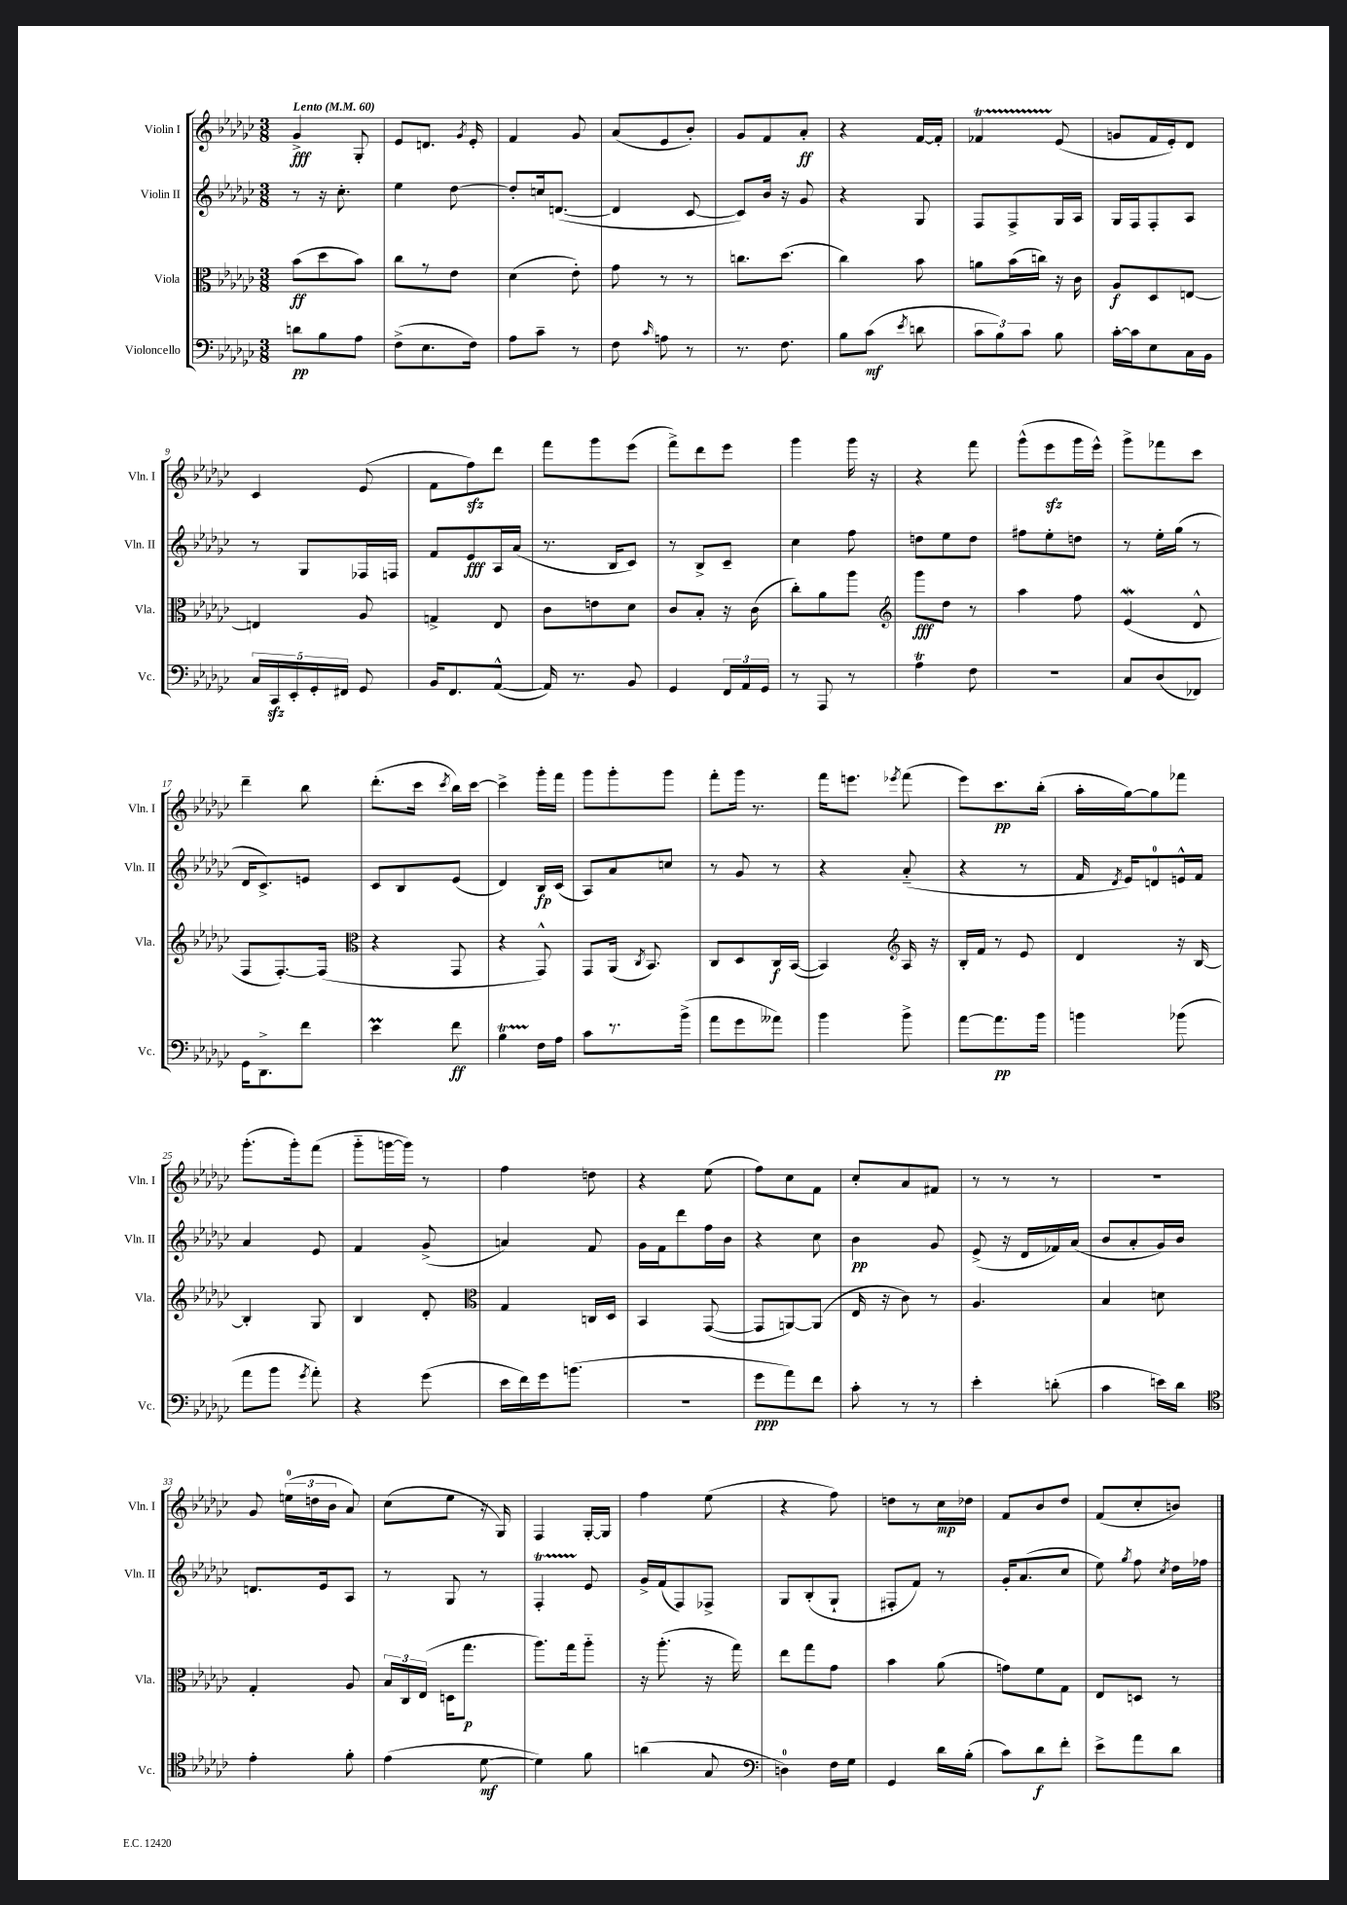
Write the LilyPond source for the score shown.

<<
\new StaffGroup <<
\new Staff = "s0" \with { instrumentName = "Violin I" shortInstrumentName = "Vln. I" } {
    \clef treble \key ges \major \numericTimeSignature \time 3/8 \tempo "Lento" 4 = 60
    \autoBeamOff ges'4->\fff ges8-. |
    ees'8[ d'8.] \acciaccatura { ges'8 } ees'16-. |
    f'4 ges'8 |
    aes'8[( ees'8 bes'8]-.) |
    ges'8[ f'8 aes'8]-.\ff |
    r4 f'16[~ f'16]-. |
    fes'4\startTrillSpan ees'8\stopTrillSpan( |
    g'8[ f'16 ees'16-.) des'8] |
    ces'4 ees'8( |
    f'8[ f''8\sfz) des'''8] |
    f'''8[ ges'''8 ees'''8]( |
    f'''8[->) des'''8 ees'''8] |
    ges'''4 ges'''16 r16 |
    r4 f'''8 |
    ges'''8[-^( ees'''8\sfz ges'''16 ees'''16]-^) |
    ges'''8[-> fes'''8 ces'''8] |
    des'''4-- bes''8 |
    des'''8.[-.( ces'''16] \acciaccatura { ces'''8 } bes''16[) ces'''16]~ |
    ces'''4-> ges'''16[-. f'''16] |
    ges'''8[ ges'''8-. ges'''8] |
    f'''8[-. ges'''16] r8. |
    f'''16[ e'''8.] \acciaccatura { ees'''8 } f'''8( |
    ees'''8[) ces'''8.\pp bes''16]-.( |
    aes''16[-. ges''16~) ges''8 fes'''8] |
    ges'''8.[-.( ges'''16-.) f'''8]( |
    ges'''8[-_ g'''16~ g'''16]) r8 |
    f''4 d''8 |
    r4 ees''8( |
    f''8[) ces''8 f'8] |
    ces''8[-. aes'8 fis'8] |
    r8 r8 r8 |
    R4. |
    ges'8 \tuplet 3/2 { e''16[-0( d''16 bes'16] } aes'8) |
    ces''8[( ees''8] r16 ges16) |
    f4 ges16[~-. ges16] |
    f''4 ees''8( |
    r4 f''8) |
    d''8[ r8 ces''16\mp des''16] |
    f'8[ bes'8 des''8] |
    f'8[( ces''8-. b'8]) \bar "|." |
}
\new Staff = "s1" \with { instrumentName = "Violin II" shortInstrumentName = "Vln. II" } {
    \clef treble \key ges \major \numericTimeSignature \time 3/8
    \autoBeamOff r8 r16 ces''8.-. |
    ees''4 des''8~ |
    des''8[-. c''16 d'8.]~( |
    d'4 ces'8~ |
    ces'8[) bes'16] r16 ges'8 |
    r4 ges8 |
    f8[ f8-> ges16 aes16] |
    ges16[ f16 f8-. aes8] |
    r8 ges8[ fes16 f16] |
    f'8[ ees'8\fff aes16 aes'16]( |
    r8. bes16[ ces'8]) |
    r8 bes8[-> ces'8]-- |
    ces''4 f''8 |
    d''8[ ees''8 d''8] |
    fis''8[ ees''8-. d''8] |
    r8 ees''16[-. ges''16]( r8 |
    des'16[ ces'8.->) e'8] |
    ces'8[ bes8 ees'8]( |
    des'4) bes16[\fp ces'16]( |
    aes8[) aes'8 c''8] |
    r8 ges'8 r8 |
    r4 aes'8-_( |
    r4 r8 |
    f'16 \acciaccatura { des'8 } ees'16[) d'8-0 e'16-^ f'16] |
    aes'4 ees'8 |
    f'4 ges'8->( |
    a'4) f'8 |
    ges'16[ f'16 des'''8 f''16 bes'16] |
    r4 ces''8 |
    bes'4\pp ges'8 |
    ees'8->( r16 des'16[ fes'16) aes'16]( |
    bes'8[ aes'8-. ges'16) bes'16] |
    d'8.[ ees'16 aes8] |
    r8 ges8 r8 |
    f4-.\startTrillSpan ees'8\stopTrillSpan |
    ges'16[-> f'16( f8) fes8]-> |
    ges8[ bes8-.( ges8]-! |
    fis8[-. f'8]) r8 |
    ges'16[-. aes'8.( ces''8] |
    ees''8) \acciaccatura { ges''8 } f''8 \acciaccatura { ces''8 } des''16[ fes''16] \bar "|." |
}
\new Staff = "s2" \with { instrumentName = "Viola" shortInstrumentName = "Vla." } {
    \clef alto \key ges \major \numericTimeSignature \time 3/8
    \autoBeamOff bes'8[\ff( des''8 bes'8]) |
    ces''8[ r8 ees'8] |
    des'4( ees'8-.) |
    ges'8 r8 r8 |
    c''8.[ des''8.]( |
    ces''4) bes'8 |
    a'8[ bes'16( c''16]) r16 ces'16 |
    aes8[\f des8 e8]~ |
    e4 aes8 |
    g4-> ees8 |
    ces'8[ e'8 des'8] |
    ces'8[ bes8]-. r16 ces'16( |
    ces''8[-.) aes'8 aes''8] |
    \clef treble ges'''8[\fff des''8] r8 |
    aes''4 f''8 |
    ees'4\mordent( des'8-^ |
    f8[ f8.~-.) f16]( |
    \clef alto r4 ges,8 |
    r4 ges,8-^) |
    ges,8[ aes,16]( \acciaccatura { ces8 } bes,8.) |
    ces8[ des8 ces16\f bes,16]~( |
    bes,4) \clef treble aes16 r16 |
    bes16[-. f'16] r8 ees'8 |
    des'4 r16 bes16~ |
    bes4-. ges8 |
    bes4 des'8-. |
    \clef alto ges4 c16[ des16] |
    bes,4 ges,8~( |
    ges,8[ a,8~) a,8]( |
    ees16 r16 ces'8) r8 |
    aes4. |
    bes4 d'8 |
    ges4-. aes8 |
    \tuplet 3/2 { bes16[ ces16 ees16]( } d16[ ges''8.]\p |
    aes''8.[) ges''16 aes''8]-_ |
    r16 aes''8.-.( r16 ges''16) |
    ees''8[ ges''8 ges'8] |
    bes'4 aes'8( |
    g'8[) f'8 ges8] |
    ees8[ d8] r8 \bar "|." |
}
\new Staff = "s3" \with { instrumentName = "Violoncello" shortInstrumentName = "Vc." } {
    \clef bass \key ges \major \numericTimeSignature \time 3/8
    \autoBeamOff d'8[\pp bes8 aes8] |
    f8[->( ees8. f16]) |
    aes8[ ces'8]-- r8 |
    f8 \grace { ces'16 } a8 r8 |
    r8. f8. |
    bes8[ ces'8]\mf( \acciaccatura { ees'8 } d'8 |
    \tuplet 3/2 { ces'8[ bes8) ces'8] } bes8 |
    ces'16[~-. ces'16 ees8 ces16 bes,16] |
    \tuplet 5/4 { ces16[ ces,16\sfz ees,16-. ges,16-. fis,16] } ges,8 |
    bes,16[ f,8. aes,8]~-^( |
    aes,16) r8. bes,8 |
    ges,4 \tuplet 3/2 { f,16[ aes,16 ges,16] } |
    r8 aes,,8 r8 |
    aes4\trill f8 |
    R4. |
    ces8[ des8( fes,8]) |
    ges,16[ des,8.-> f'8] |
    ees'4\prall f'8\ff |
    bes4\startTrillSpan f16[\stopTrillSpan aes16] |
    ces'8[ r8. bes'16]->( |
    aes'8[ ges'8 aeses'8]) |
    bes'4 bes'8-> |
    aes'8[~ aes'8.\pp bes'16] |
    b'4 bes'8( |
    aes'8[ bes'8] \acciaccatura { ges'8 } aes'8-.) |
    r4 ges'8( |
    ees'16[ f'16) ges'16 b'8.]( |
    R4. |
    ges'8[\ppp aes'8) f'8] |
    ces'8-. r8 r8 |
    ees'4-. d'8-.( |
    ces'4 e'16[) des'16] |
    \clef tenor ees'4-. f'8-. |
    ees'4( des'8~\mf |
    des'4) f'8 |
    a'4( ges8 |
    \clef bass d4-0) f16[ ges16] |
    ges,4 des'16[ bes16]-.( |
    ces'8[) des'8\f f'8]-. |
    ees'8[-> aes'8 des'8] \bar "|." |
}
>>
>>
